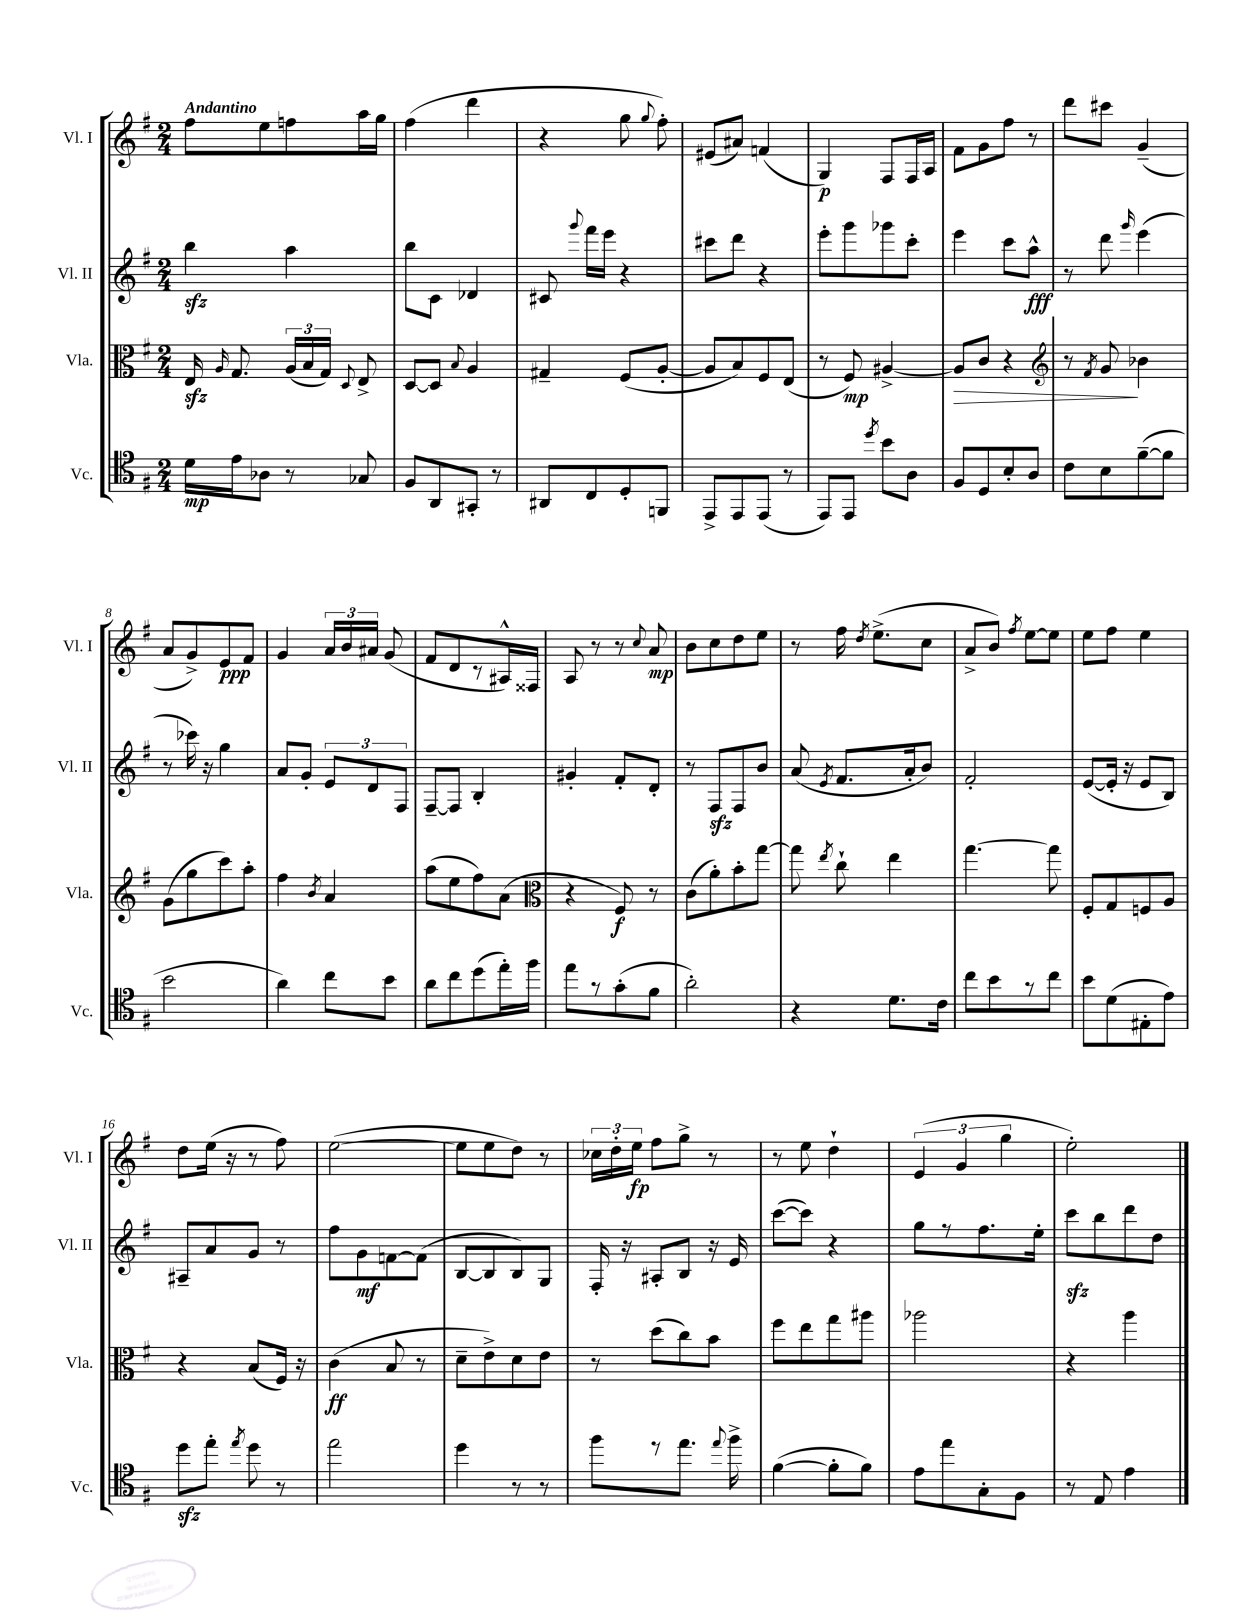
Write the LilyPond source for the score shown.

<<
\new StaffGroup <<
\new Staff = "s0" \with { instrumentName = "Vl. I" shortInstrumentName = "Vl. I" } {
    \clef treble \key g \major \numericTimeSignature \time 2/4 \tempo "Andantino"
    \autoBeamOff fis''8[ e''8 f''8 a''16 g''16] |
    fis''4( d'''4 |
    r4 g''8 \appoggiatura { g''8 } fis''8-.) |
    eis'8[( ais'8]) f'4( |
    g4\p) fis8[ fis16 a16] |
    fis'8[ g'8 fis''8] r8 |
    d'''8[ cis'''8] g'4--( |
    a'8[ g'8->) e'8\ppp fis'8] |
    g'4 \tuplet 3/2 { a'16[ b'16 ais'16] } g'8( |
    fis'8[ d'8 r8 ais16-^) fisis16] |
    a8 r8 r8 \appoggiatura { c''8 } a'8\mp |
    b'8[ c''8 d''8 e''8] |
    r8 fis''16 \acciaccatura { d''8 } e''8.[->( c''8] |
    a'8[-> b'8]) \acciaccatura { fis''8 } e''8[~ e''8] |
    e''8[ fis''8] e''4 |
    d''8[ e''16]( r16 r8 fis''8) |
    e''2~( |
    e''8[ e''8 d''8]) r8 |
    \tuplet 3/2 { ces''16[ d''16-. e''16]\fp } fis''8[ g''8]-> r8 |
    r8 e''8 d''4-! |
    \tuplet 3/2 { e'4( g'4 g''4 } |
    e''2-.) \bar "|." |
}
\new Staff = "s1" \with { instrumentName = "Vl. II" shortInstrumentName = "Vl. II" } {
    \clef treble \key g \major \numericTimeSignature \time 2/4
    \autoBeamOff b''4\sfz a''4 |
    b''8[ c'8] des'4 |
    cis'8 \appoggiatura { g'''8 } fis'''16[ e'''16] r4 |
    cis'''8[ d'''8] r4 |
    e'''8[-. g'''8 ges'''8 c'''8]-. |
    e'''4 c'''8[ a''8]-^\fff |
    r8 d'''8 \grace { g'''16 } e'''4( |
    r8 ces'''16) r16 g''4 |
    a'8[ g'8]-. \tuplet 3/2 { e'8[ d'8 fis8] } |
    fis8[~-- fis8] b4-. |
    gis'4-. fis'8[-. d'8]-. |
    r8 fis8[\sfz fis8 b'8] |
    a'8( \acciaccatura { e'8 } fis'8.[ a'16-. b'8]) |
    fis'2-. |
    e'8[~( e'16]-. r16 e'8[ b8]) |
    ais8[-- a'8 g'8] r8 |
    fis''8[ g'8\mf f'8~ f'8]( |
    b8[~ b8 b8) g8] |
    fis16-. r16 ais8[-. b8] r16 e'16 |
    c'''8[~( c'''8]) r4 |
    g''8[ r8 fis''8. e''16]-. |
    c'''8[\sfz b''8 d'''8 d''8] \bar "|." |
}
\new Staff = "s2" \with { instrumentName = "Vla." shortInstrumentName = "Vla." } {
    \clef alto \key g \major \numericTimeSignature \time 2/4
    \autoBeamOff e16\sfz \grace { a16 } g8. \tuplet 3/2 { a16[( b16 g16]) } \appoggiatura { d8 } e8-> |
    d8[~ d8] \appoggiatura { b8 } a4 |
    gis4-- fis8[( a8]~-. |
    a8[ b8) fis8 e8]( |
    r8 fis8\mp) ais4~-> |
    ais8[\> c'8] r4 |
    \clef treble r8 \acciaccatura { fis'8 } g'8\! bes'4 |
    g'8[( g''8 c'''8) a''8]-. |
    fis''4 \acciaccatura { b'8 } a'4 |
    a''8[( e''8 fis''8) a'8]( |
    \clef alto r4 fis8\f) r8 |
    c'8[( a'8-.) b'8-. g''8]~ |
    g''8 \acciaccatura { e''8 } c''8-! e''4 |
    g''4.~ g''8 |
    fis8[-. g8 f8 a8] |
    r4 b8[( fis16]) r16 |
    c'4\ff( b8 r8 |
    d'8[-- e'8->) d'8 e'8] |
    r8 d''8[( c''8) b'8] |
    fis''8[ e''8 g''8 ais''8] |
    aes''2 |
    r4 a''4 \bar "|." |
}
\new Staff = "s3" \with { instrumentName = "Vc." shortInstrumentName = "Vc." } {
    \clef tenor \key g \major \numericTimeSignature \time 2/4
    \autoBeamOff d'16[\mp e'16 aes8] r8 ges8 |
    fis8[ a,8 gis,8]-. r8 |
    ais,8[ c8 d8-. f,8] |
    e,8[-> e,8 e,8]( r8 |
    e,8[) e,8] \acciaccatura { d''8 } b'8[ a8] |
    fis8[ d8 b8-. a8] |
    c'8[ b8 fis'8~--( fis'8] |
    b'2 |
    a'4) c''8[ b'8] |
    a'8[ c''8 d''8( e''16-.) fis''16] |
    e''8[ r8 g'8-.( fis'8] |
    a'2-.) |
    r4 d'8.[ c'16] |
    c''8[ b'8 r8 c''8] |
    b'8[ d'8( eis8-. e'8]) |
    d''8[\sfz e''8]-. \acciaccatura { e''8 } d''8 r8 |
    e''2 |
    d''4 r8 r8 |
    fis''8[ r8 e''8.] \appoggiatura { e''8 } fis''16-> |
    fis'4~( fis'8[-. fis'8]) |
    e'8[ e''8 g8-. fis8] |
    r8 e8 e'4 \bar "|." |
}
>>
>>
